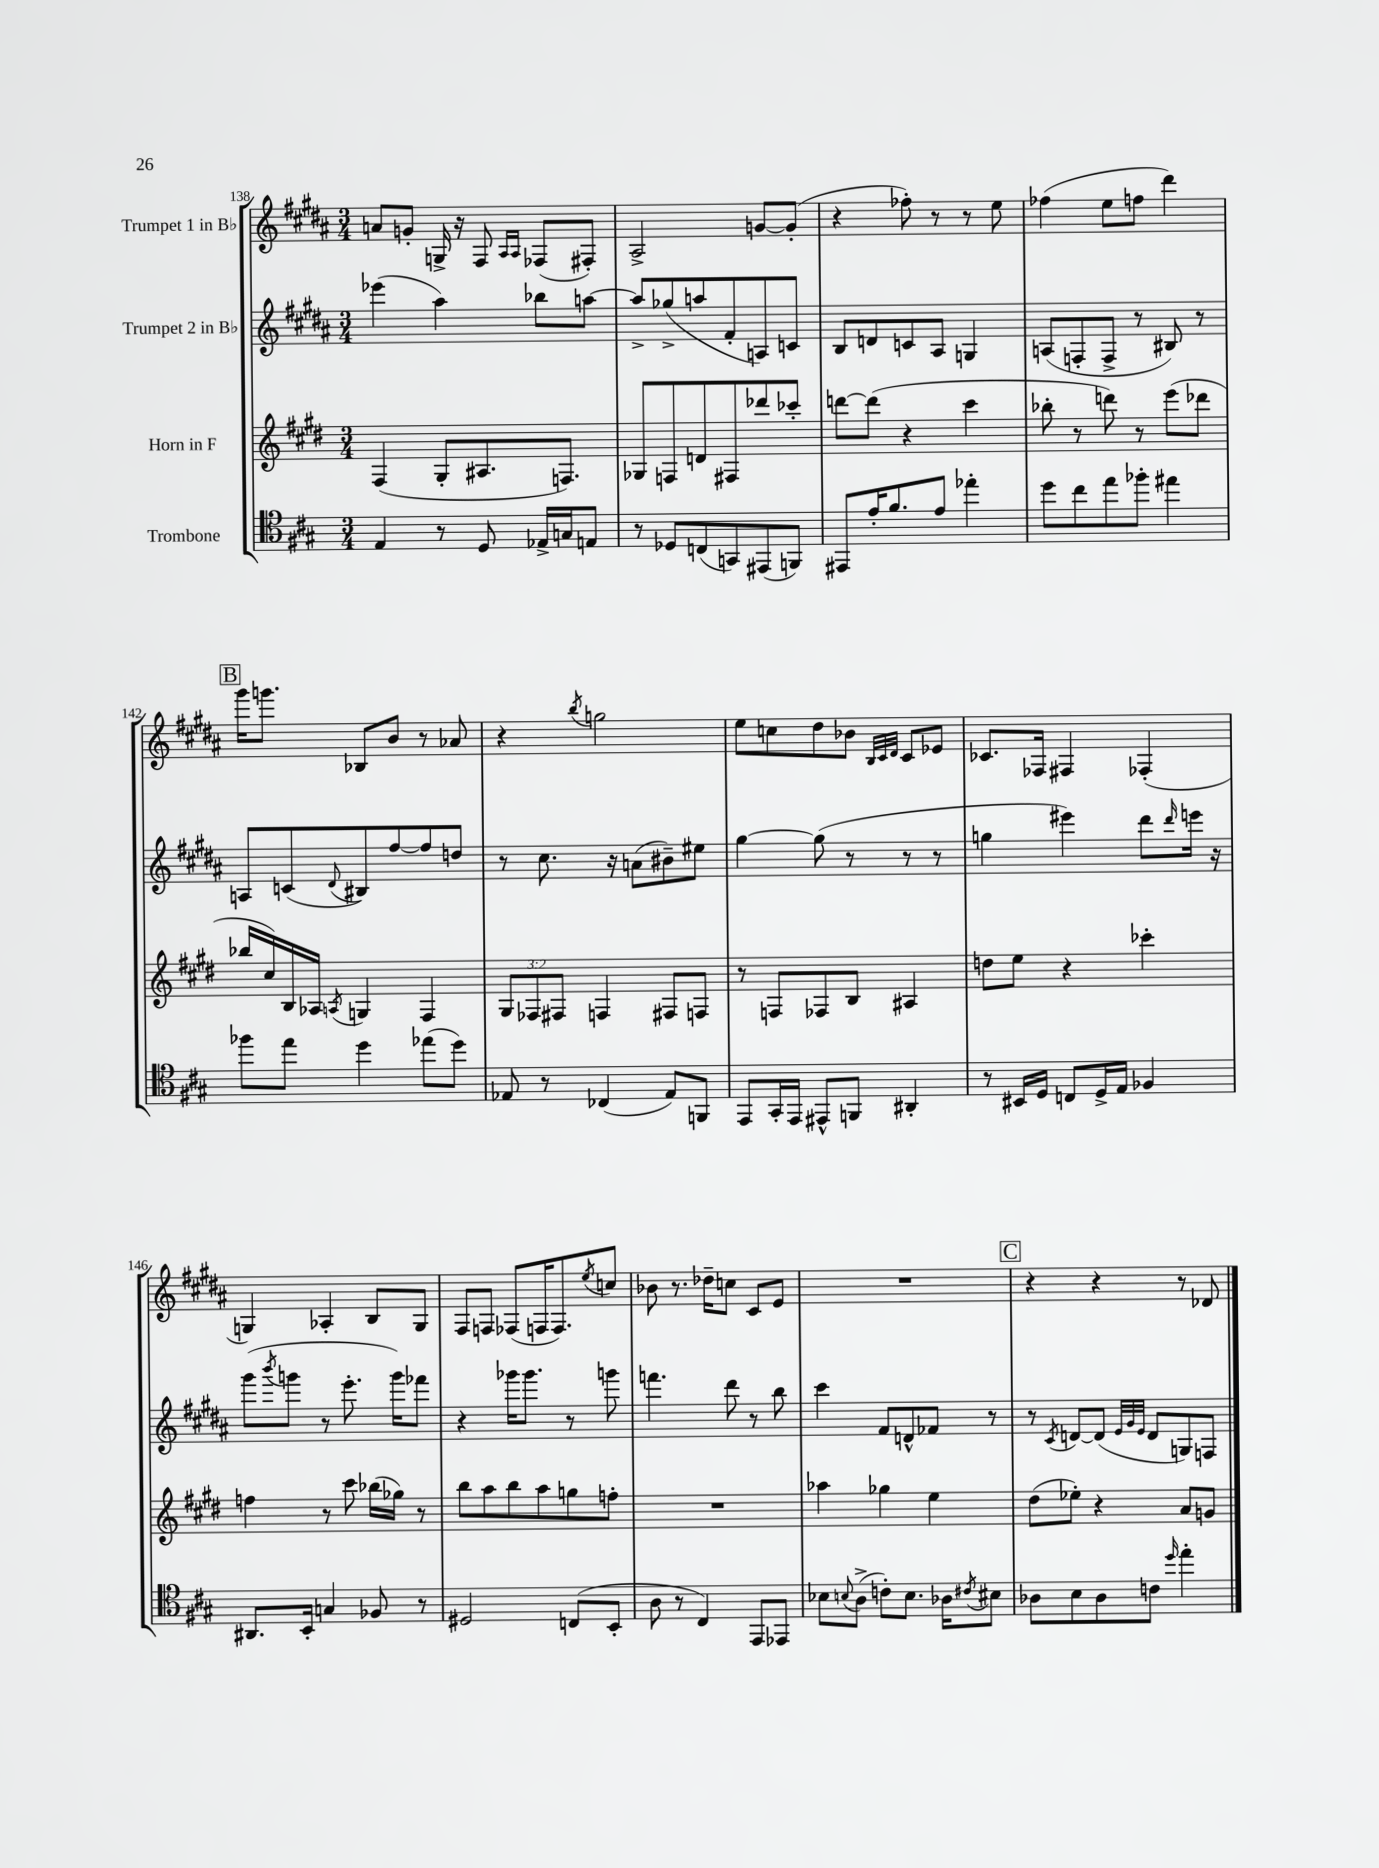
<<
\new StaffGroup <<
\new Staff = "s0" \with { instrumentName = "Trumpet 1 in Bb" } {
    \clef treble \key b \major \numericTimeSignature \time 3/4
    a'8 g'8-. g16-> r16 fis8 \grace { ais16 ais16 } fes8( fis8-.) |
    ais2-> g'8~ g'8-.( |
    r4 fes''8-.) r8 r8 e''8 |
    fes''4( e''8 f''8 dis'''4) |
    \mark \markup { \box "B" } gis'''16 g'''8. bes8 b'8 r8 aes'8 |
    r4 \acciaccatura { b''8 } g''2 |
    e''8 c''8 dis''8 bes'8 \grace { b32 cis'32 dis'32 } cis'8 ees'8 |
    ces'8. fes16 fis4 fes4-.( |
    g4) aes4-. b8 g8 |
    fis8 f8 fes8( f16 f8.) \acciaccatura { e''8 } c''8 |
    bes'8 r8. des''16-- c''8 cis'8 e'8 |
    R2. |
    \mark \markup { \box "C" } r4 r4 r8 des'8 \bar "|." |
}
\new Staff = "s1" \with { instrumentName = "Trumpet 2 in Bb" } {
    \clef treble \key b \major \numericTimeSignature \time 3/4
    ees'''4( ais''4) bes''8 a''8~ |
    a''8-> ges''8->( a''8 fis'8-. a8) c'8 |
    b8 d'8 c'8 ais8 g4 |
    a8( f8-. f8-> r8 bis8) r8 |
    \mark \markup { \box "B" } a8 c'8( \appoggiatura { dis'8 } bis8) fis''8~ fis''8 d''8 |
    r8 cis''8. r16 a'8( bis'8--) eis''8 |
    gis''4~ gis''8( r8 r8 r8 |
    g''4 eis'''4) dis'''8 \grace { dis'''16 } e'''16 r16 |
    gis'''8( \acciaccatura { b'''8 } g'''8 r8 e'''8.-. g'''16) fes'''8 |
    r4 ges'''16 ges'''8. r8 g'''8 |
    f'''4. dis'''8 r8 b''8 |
    cis'''4 fis'8 d'8-^ fes'8 r8 |
    \mark \markup { \box "C" } r8 \acciaccatura { cis'8 } d'8~ d'8( \grace { e'32 gis'32 e'32 } d'8 g8) f8 \bar "|." |
}
\new Staff = "s2" \with { instrumentName = "Horn in F" } {
    \clef treble \key e \major \numericTimeSignature \time 3/4 \override Staff.TupletNumber.text = #tuplet-number::calc-fraction-text
    fis4( gis8-. ais8. f8.) |
    ges8 f8 d'8 fis8 des'''8 ces'''8-. |
    d'''8~ d'''8( r4 cis'''4 |
    bes''8-. r8 d'''8) r8 e'''8( des'''8 |
    \mark \markup { \box "B" } bes''16 cis''16) b16 aes16 \acciaccatura { a8 } g4 fis4 |
    \tuplet 3/2 { gis8 fes8 fis8 } f4 fis8 f8 |
    r8 f8 fes8 b8 ais4 |
    d''8 e''8 r4 ces'''4-. |
    f''4 r8 cis'''8 bes''16( ges''16) r8 |
    b''8 a''8 b''8 a''8 g''8 f''8-. |
    R2. |
    aes''4 ges''4 e''4 |
    \mark \markup { \box "C" } dis''8( ees''8-.) r4 a'8 g'8 \bar "|." |
}
\new Staff = "s3" \with { instrumentName = "Trombone" } {
    \clef tenor \key a \major \numericTimeSignature \time 3/4
    e4 r8 d8 ees16-> g16 e8 |
    r8 des8 c8( g,8) eis,8( f,8) |
    eis,8 e'16-. fis'8. e'8 ees''4-. |
    d''8 cis''8 e''8 fes''8-. eis''4 |
    \mark \markup { \box "B" } fes''8 e''8 d''4 ees''8( d''8) |
    ees8 r8 ces4( ees8) f,8 |
    e,8 gis,16-. e,16 eis,8-^ f,8 ais,4-. |
    r8 bis,16 d16 c8 d16-> e16 fes4 |
    ais,8. b,16-. g4 fes8 r8 |
    dis2 c8( b,8-. |
    a8 r8 cis4) e,8 ees,8 |
    bes8 \appoggiatura { b8 } a8->( c'8-.) b8. aes16 \acciaccatura { cis'8 } bis8 |
    \mark \markup { \box "C" } aes8 b8 aes8 c'8 \grace { d''16 } e''4-. \bar "|." |
}
>>
>>
\layout { \context { \Score currentBarNumber = #138 } }
